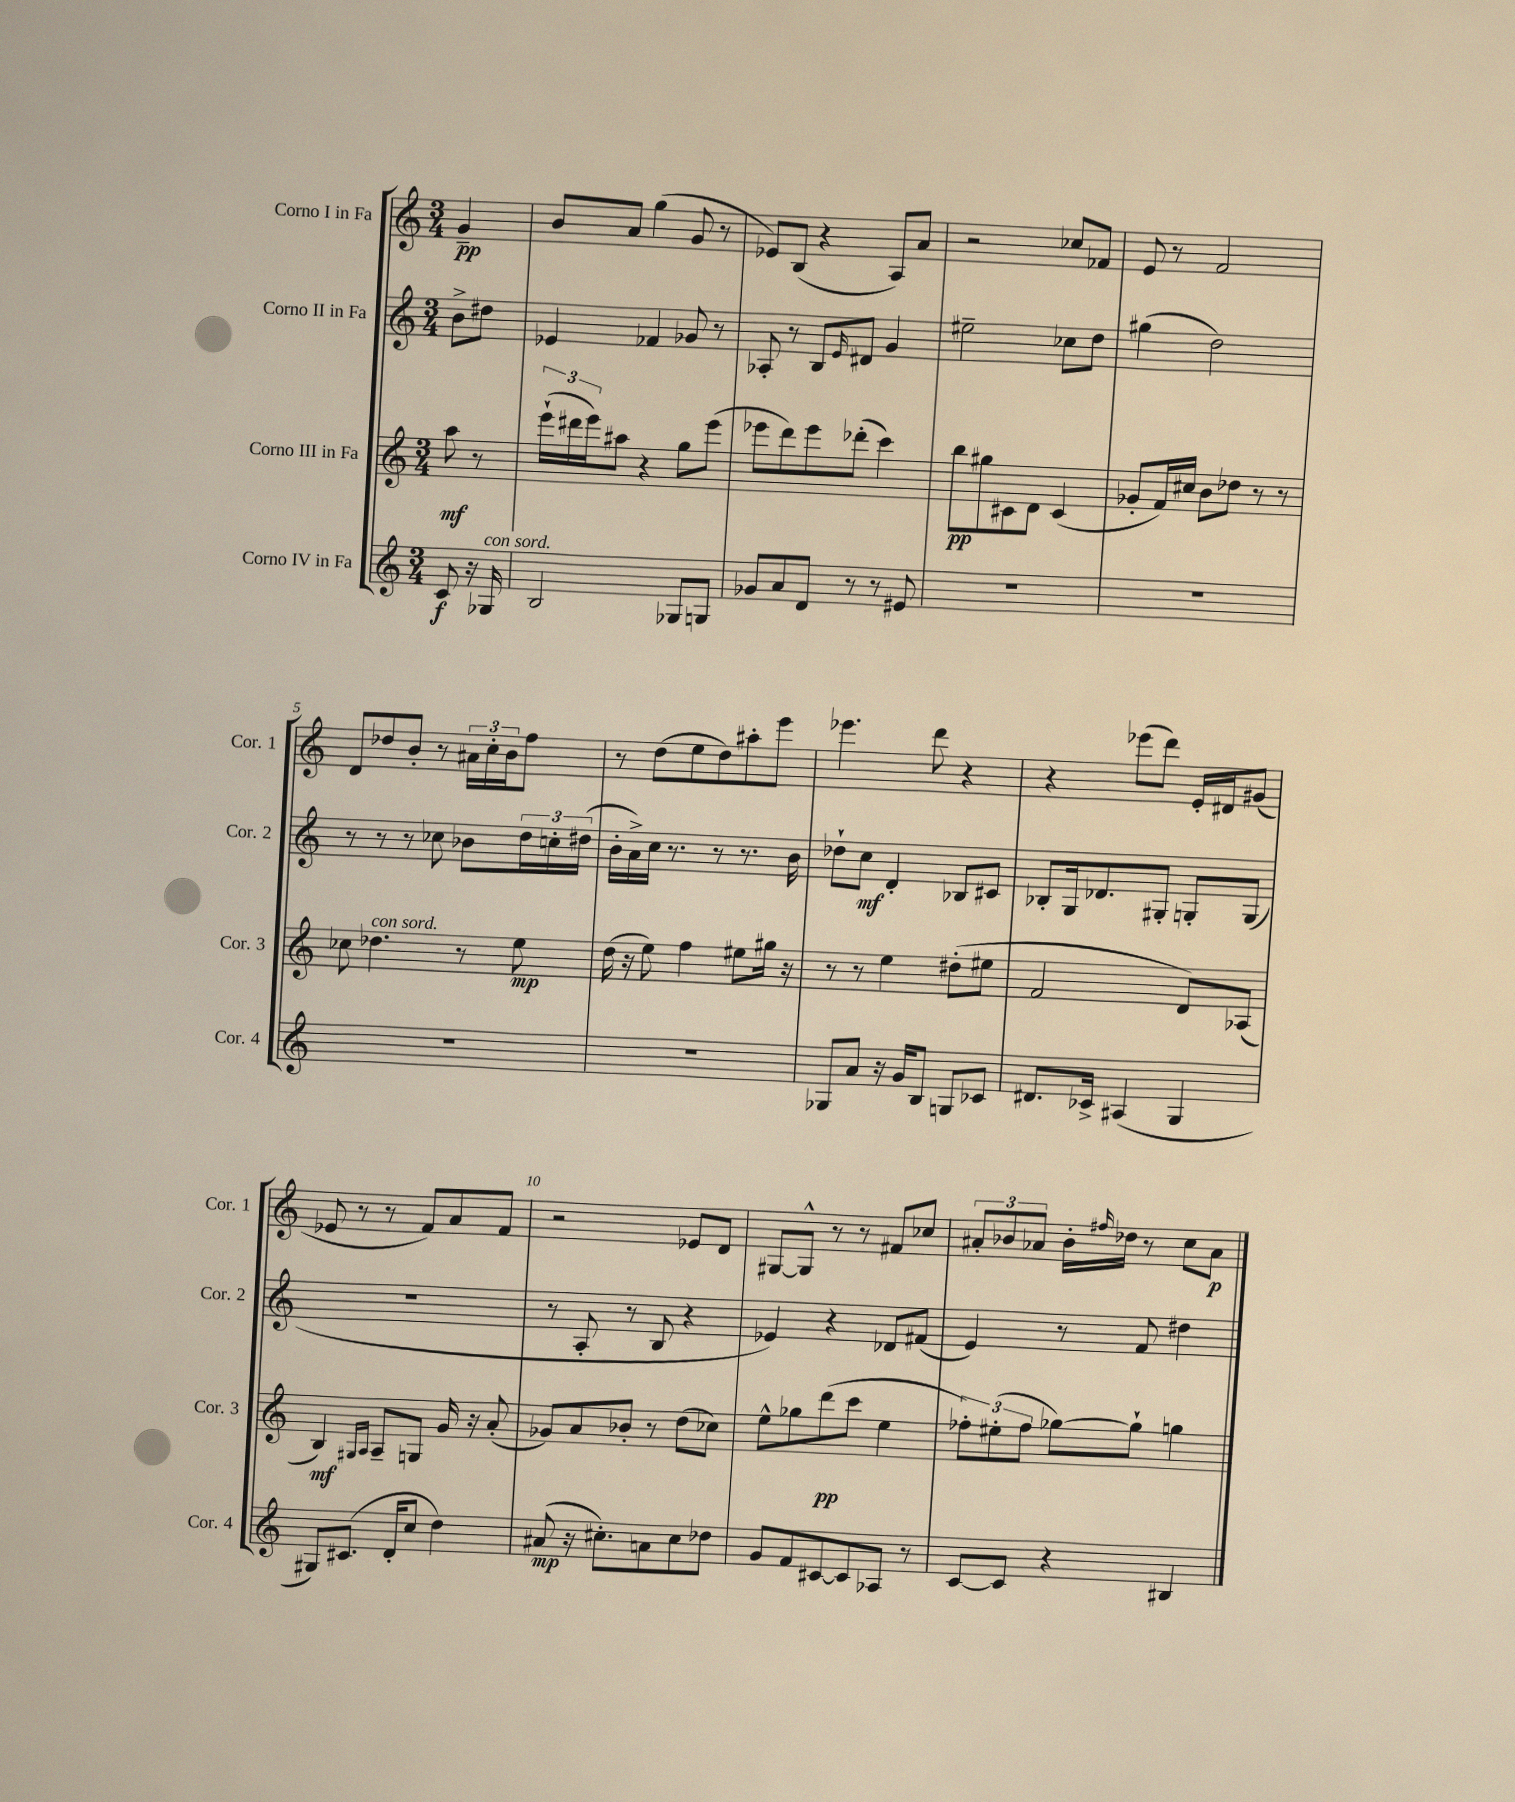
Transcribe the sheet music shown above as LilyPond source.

<<
\new StaffGroup <<
\new Staff = "s0" \with { instrumentName = "Corno I in Fa" shortInstrumentName = "Cor. 1" } {
    \clef treble \key c \major \numericTimeSignature \time 3/4 \partial 4
    g'4--\pp |
    b'8 a'8 g''4( g'8 r8 |
    ees'8) b8( r4 a8) a'8 |
    r2 ces''8 fes'8 |
    e'8 r8 f'2 |
    d'8 des''8 b'8-. r8 \tuplet 3/2 { ais'16 c''16-. b'16 } f''8 |
    r8 d''8( e''8 d''8) ais''8-. e'''8 |
    ees'''4. d'''8 r4 |
    r4 ees'''8( d'''8) e'16-. dis'16 gis'8( |
    ees'8 r8 r8 f'8) a'8 f'8 |
    r2 ees'8 d'8 |
    gis8~ gis8-^ r8 r8 fis'8 ces''8 |
    \tuplet 3/2 { ais'8-. bes'8 aes'8 } bes'16-. \grace { fis''16 } des''16 r8 c''8 aes'8\p \bar "|." |
}
\new Staff = "s1" \with { instrumentName = "Corno II in Fa" shortInstrumentName = "Cor. 2" } {
    \clef treble \key c \major \numericTimeSignature \time 3/4 \partial 4
    b'8-> dis''8 |
    ees'4 fes'4 ges'8 r8 |
    aes8-. r8 b8 \grace { e'16 } dis'8 g'4 |
    eis''2-- ces''8 d''8 |
    gis''4( d''2) |
    r8 r8 r8 ces''8 bes'8 \tuplet 3/2 { d''16 c''16-. dis''16( } |
    b'16-. a'16->) c''16 r8. r8 r8. b'16 |
    des''8-! c''8\mf d'4-. bes8 cis'8 |
    bes8-. g16 des'8. gis8-. g8-. g8( |
    R2. |
    r8 a8-. r8 b8 r4 |
    ees'4) r4 des'8 fis'8( |
    e'4) r8 f'8 dis''4 \bar "|." |
}
\new Staff = "s2" \with { instrumentName = "Corno III in Fa" shortInstrumentName = "Cor. 3" } {
    \clef treble \key c \major \numericTimeSignature \time 3/4 \partial 4
    a''8\mf r8 |
    \tuplet 3/2 { e'''16-!( dis'''16 e'''16) } ais''8 r4 g''8 e'''8( |
    ees'''8 d'''8) ees'''8 des'''8-.( c'''4) |
    b''8\pp gis''8 cis'8 d'8 cis'4( |
    ges'8-. f'16) cis''16 b'8 des''8 r8 r8 |
    ces''8 des''4.^\markup { \italic "con sord." } r8 e''8\mp |
    d''16( r16 e''8) f''4 eis''8 gis''16 r16 |
    r8 r8 e''4 dis''8-.( eis''8 |
    f'2 d'8) aes8( |
    b4\mf) \grace { gis16 a16 } a8-- g8 g'16 r16 a'8-.( |
    ges'8) a'8 bes'8-. r8 d''8( ces''8) |
    e''8-^ ges''8 d'''8\pp( c'''8 e''4 |
    \tuplet 3/2 { fes''8-.) eis''8-.( fes''8 } ges''8~) ges''8-! g''4 \bar "|." |
}
\new Staff = "s3" \with { instrumentName = "Corno IV in Fa" shortInstrumentName = "Cor. 4" } {
    \clef treble \key c \major \numericTimeSignature \time 3/4 \partial 4
    c'8\f r16 ges16^\markup { \italic "con sord." } |
    b2 ges8 g8 |
    ges'8 a'8 d'8 r8 r8 eis'8 |
    R2. |
    R2. |
    R2. |
    R2. |
    ges8 a'8 r16 g'16 b8 g8 ces'8 |
    dis'8. ces'16-> ais4( g4 |
    gis8) cis'8.( d'16-. c''8 d''4) |
    ais'8\mp( r16 cis''8.-.) a'8 cis''8 des''8 |
    g'8 f'8 cis'8~ cis'8 aes8 r8 |
    c'8~ c'8 r4 bis4 \bar "|." |
}
>>
>>
\layout { \context { \Score \override BarNumber.break-visibility = ##(#f #t #t) barNumberVisibility = #(every-nth-bar-number-visible 5) } }
